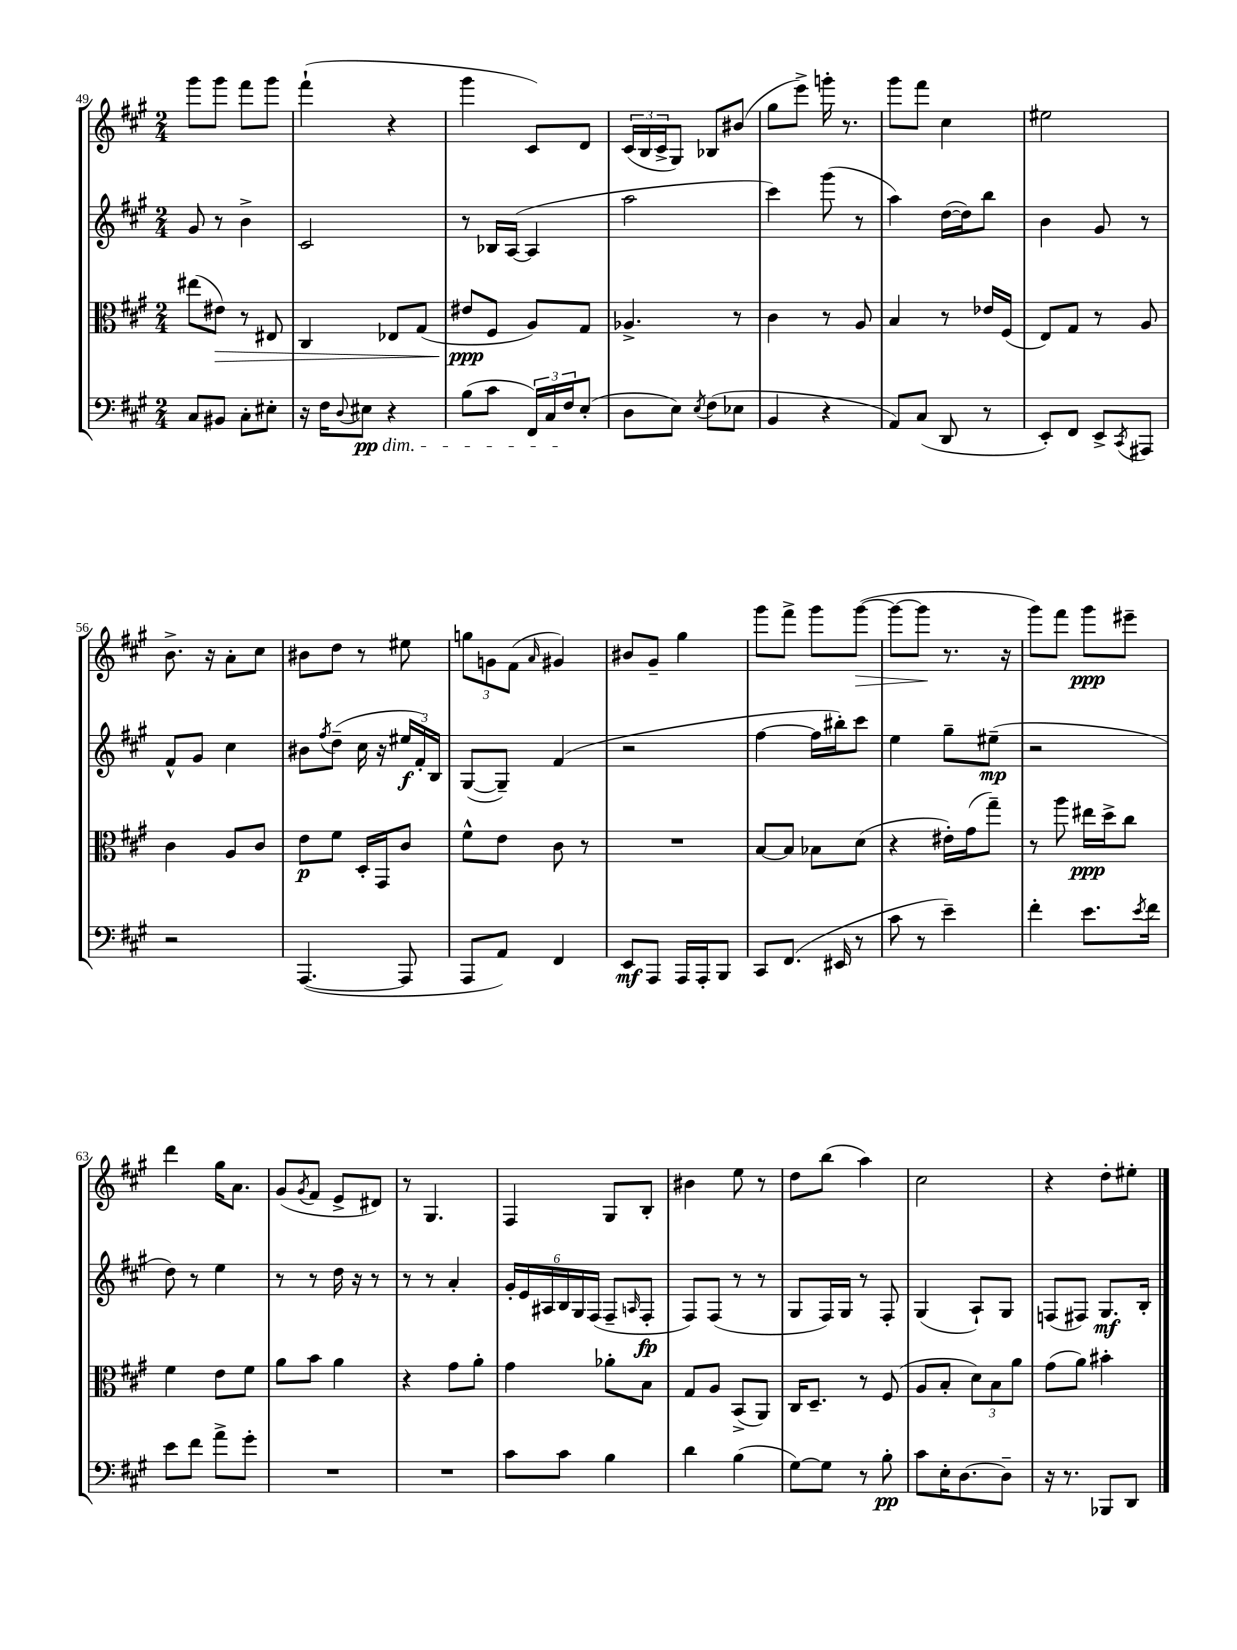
<<
\new StaffGroup <<
\new Staff = "s0" {
    \clef treble \key a \major \numericTimeSignature \time 2/4
    gis'''8 gis'''8 fis'''8 gis'''8 |
    fis'''4-!( r4 |
    gis'''4 cis'8) d'8 |
    \tuplet 3/2 { cis'16( b16 cis'16-> } gis8) bes8 bis'8( |
    gis''8 e'''8->) g'''16-. r8. |
    gis'''8 fis'''8 cis''4 |
    eis''2 |
    b'8.-> r16 a'8-. cis''8 |
    bis'8 d''8 r8 eis''8 |
    \tuplet 3/2 { g''8 g'8 fis'8( } \grace { a'16 } gis'4) |
    bis'8 gis'8-- gis''4 |
    gis'''8 fis'''8-> gis'''8 gis'''8~\>( |
    gis'''8~ gis'''8\! r8. r16 |
    gis'''8) fis'''8 gis'''8\ppp eis'''8-- |
    d'''4 gis''16 a'8. |
    gis'8( \acciaccatura { gis'8 } fis'8 e'8-> dis'8) |
    r8 gis4. |
    fis4 gis8 b8-. |
    bis'4 e''8 r8 |
    d''8 b''8( a''4) |
    cis''2 |
    r4 d''8-. eis''8-. \bar "|." |
}
\new Staff = "s1" {
    \clef treble \key a \major \numericTimeSignature \time 2/4
    gis'8 r8 b'4-> |
    cis'2 |
    r8 bes16 a16~( a4 |
    a''2 |
    cis'''4) gis'''8( r8 |
    a''4) d''16~( d''16) b''8 |
    b'4 gis'8 r8 |
    fis'8-^ gis'8 cis''4 |
    bis'8 \acciaccatura { fis''8 } d''8--( cis''16 r16 \tuplet 3/2 { eis''16\f fis'16-.) b16 } |
    gis8~( gis8--) fis'4( |
    r2 |
    fis''4~ fis''16 bis''16-.) cis'''8 |
    e''4 gis''8-- eis''8--\mp( |
    r2 |
    d''8) r8 e''4 |
    r8 r8 d''16 r16 r8 |
    r8 r8 a'4-. |
    \tuplet 6/4 { gis'16-. e'16 ais16 b16 gis16 fis16( } fis8-- \grace { a16 } fis8-.\fp |
    fis8) fis8( r8 r8 |
    gis8 fis16) gis16 r8 fis8-. |
    gis4( a8-!) gis8 |
    f8( fis8) gis8.\mf b16-. \bar "|." |
}
\new Staff = "s2" {
    \clef alto \key a \major \numericTimeSignature \time 2/4
    eis''8( eis'8\>) r8 eis8 |
    cis4 ees8 gis8( |
    eis'8\ppp\! fis8 a8) gis8 |
    aes4.-> r8 |
    cis'4 r8 a8 |
    b4 r8 ees'16 fis16( |
    e8) gis8 r8 a8 |
    cis'4 a8 cis'8 |
    e'8\p fis'8 d16-. gis,16 cis'8 |
    fis'8-^ e'8 cis'8 r8 |
    R2 |
    b8~ b8 bes8 d'8( |
    r4 eis'16-.) gis'16( gis''8--) |
    r8 a''8 eis''16\ppp d''16-> cis''8 |
    fis'4 e'8 fis'8 |
    a'8 b'8 a'4 |
    r4 gis'8 a'8-. |
    gis'4 aes'8-. b8 |
    gis8 a8 b,8->( a,8) |
    cis16 d8.-- r8 fis8( |
    a8 b8-. \tuplet 3/2 { d'8) b8 a'8 } |
    gis'8( a'8) bis'4-. \bar "|." |
}
\new Staff = "s3" {
    \clef bass \key a \major \numericTimeSignature \time 2/4
    cis8 bis,8 cis8-. eis8-. |
    r16 fis16 \appoggiatura { d8 } eis8\pp\dim r4 |
    b8( cis'8 \tuplet 3/2 { fis,16) cis16 fis16\! } e8-.( |
    d8 e8) \acciaccatura { e8 } fis8( ees8 |
    b,4 r4 |
    a,8) cis8( d,8 r8 |
    e,8-.) fis,8 e,8-> \acciaccatura { cis,8 } ais,,8 |
    r2 |
    a,,4.~( a,,8 |
    a,,8 a,8) fis,4 |
    e,8\mf a,,8 a,,16 a,,16-. b,,8 |
    cis,8 fis,8.( eis,16 r8 |
    cis'8 r8 e'4--) |
    fis'4-. e'8. \acciaccatura { e'8 } fis'16 |
    e'8 fis'8 a'8-> gis'8-. |
    R2 |
    R2 |
    cis'8 cis'8 b4 |
    d'4 b4( |
    gis8~) gis8 r8 b8-.\pp |
    cis'8 e16-. d8.~ d8-- |
    r16 r8. bes,,8 d,8 \bar "|." |
}
>>
>>
\layout { \context { \Score currentBarNumber = #49 } }
